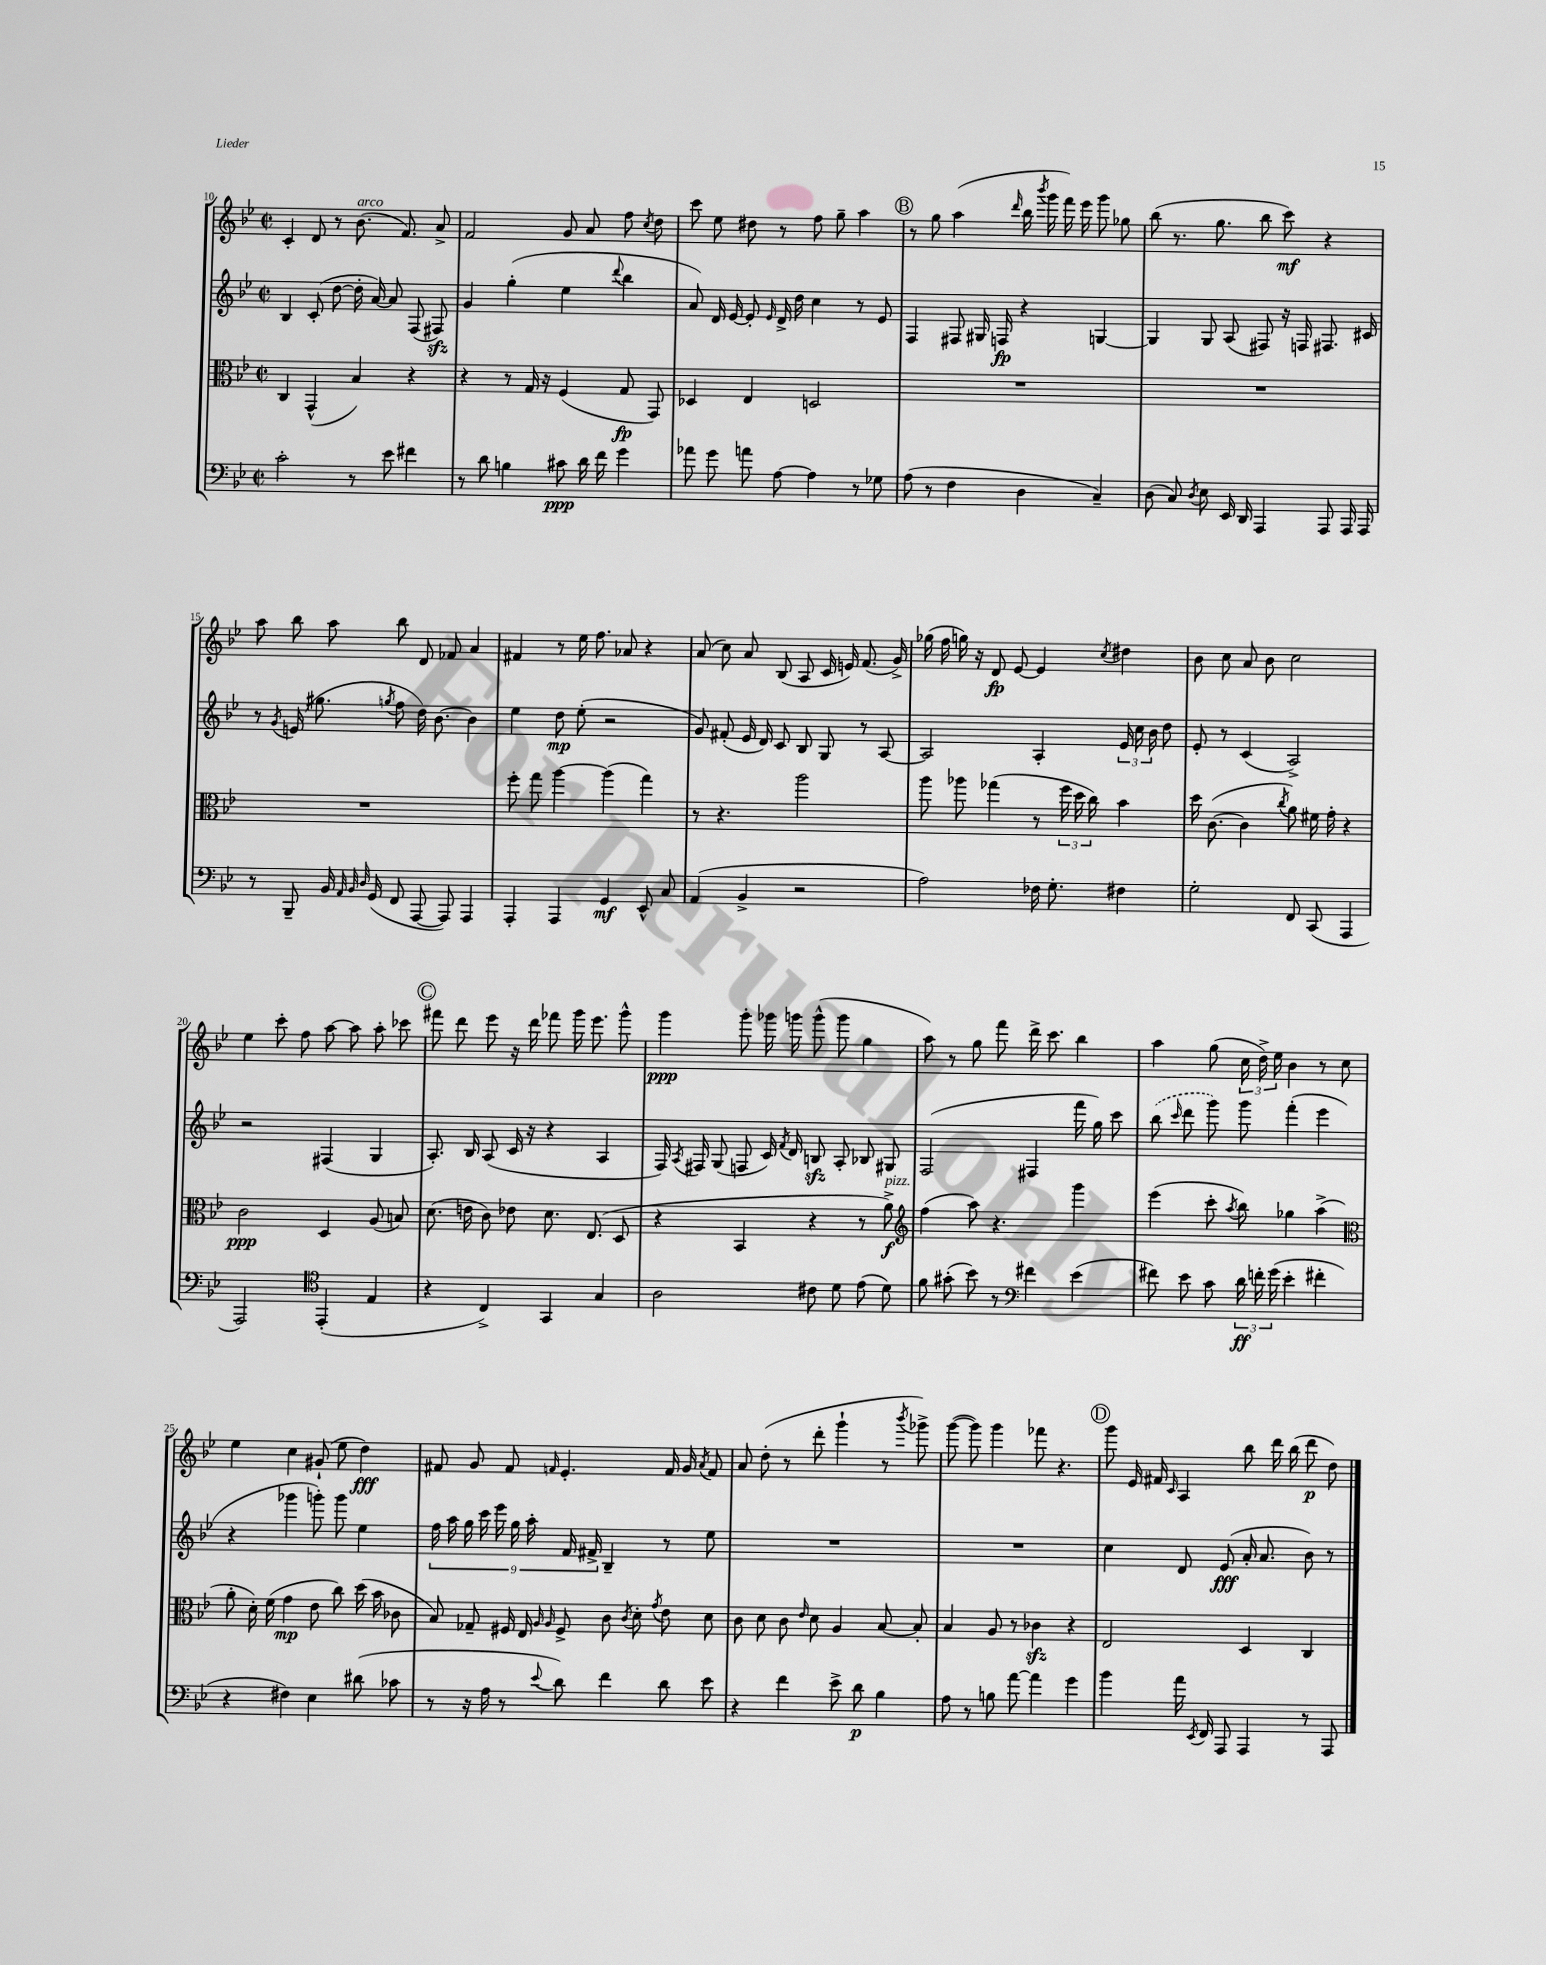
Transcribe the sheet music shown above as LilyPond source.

<<
\new StaffGroup <<
\new Staff = "s0" {
    \clef treble \key bes \major \defaultTimeSignature \time 2/2
    \autoBeamOff c'4-. d'8 r8 bes'8.^\markup { \italic "arco" }( f'8.) a'8-> |
    f'2 g'8 a'8 f''8 \acciaccatura { c''8 } d''8 |
    c'''8 ees''8 dis''8 r8 f''8 g''8-- a''4 |
    \mark \markup { \circle "B" } r8 g''8 a''4( \grace { d'''16 } bes''16 \acciaccatura { bes'''8 } g'''16 f'''16) ees'''16 g'''8 ges''8 |
    bes''8( r8. g''8. bes''8 c'''8\mf) r4 |
    a''8 bes''8 a''8 bes''8 d'8 fes'8 a'4 |
    fis'4 r8 ees''16 f''8. aes'8 r4 |
    a'8( c''8) a'8 bes8( a8 c'16 e'16) f'8.( g'16->) |
    ges''16( f''16 g''16) r16 d'8\fp ees'8~ ees'4 \acciaccatura { c''8 } dis''4 |
    bes'8 c''8 a'8 bes'8 c''2 |
    ees''4 c'''8-. f''8 a''8~ a''8 a''8-. ces'''8 |
    \mark \markup { \circle "C" } fis'''8 d'''8 ees'''8 r16 d'''16 fes'''8 g'''16 ees'''8. g'''8-^ |
    g'''4\ppp g'''8-. ges'''16 g'''16 g'''8-^( g'''8 g''4 |
    a''8) r8 g''8 f'''8 d'''16-> c'''8. bes''4 |
    a''4 g''8( \tuplet 3/2 { c''16 d''16->) ees''16 } bes'4 r8 c''8 |
    ees''4 c''4 gis'8-!( ees''8 d''4\fff) |
    fis'8 g'8 fis'8 \grace { f'16 } ees'4.-. f'16 g'16 \acciaccatura { a'8 } f'8 |
    a'8 d''8-.( r8 d'''8-. g'''4-! r8 \acciaccatura { bes'''8 } ges'''8->) |
    g'''8~( g'''8) g'''4 fes'''8 r4. |
    \mark \markup { \circle "D" } g'''8 ees'16 fis'16 \grace { c'16 } a4 bes''8 d'''16 bes''16( d'''8\p d''8) \bar "|." |
}
\new Staff = "s1" {
    \clef treble \key bes \major \defaultTimeSignature \time 2/2
    \autoBeamOff bes4 c'8-.( d''8~ d''16-. a'16~) a'8 f8( fis8\sfz) |
    g'4 g''4-.( ees''4 \appoggiatura { d'''8 } bes''4 |
    a'8) d'16 ees'16~ ees'8-. \grace { ees'16 } d'16-> d''16 c''4 r8 ees'8 |
    \mark \markup { \circle "B" } f4 fis8 gis16 f16\fp r4 g4~ |
    g4 g8 a8( fis8) r16 f16 fis8. cis'16 |
    r8 \acciaccatura { g'8 } e'16( gis''8. \acciaccatura { g''8 } f''8 d''16) bes'8.~ bes'4 |
    ees''4 d''8\mp ees''8-.( r2 |
    g'8) fis'8-.( ees'16 d'16) c'8 bes8 g8 r8 a8~ |
    a2 a4-. \tuplet 3/2 { ees'16 c''16 bes'16 } d''8 |
    ees'8-. r8 c'4( a2->) |
    r2 fis4( g4 |
    \mark \markup { \circle "C" } a8.-.) bes16 a8( c'16 r16 r4 a4 |
    f16) \acciaccatura { a8 } fis16 g8( f8 c'16) \acciaccatura { f'8 } d'16 b8\sfz a8-. bes8 gis8 |
    f2( fis4 f'''16 g''16) c'''8 |
    \once \slurDashed bes''8( \grace { c'''16 } d'''8 g'''8) g'''8 f'''4-.( ees'''4 |
    r4 ges'''4 g'''8-.) g'''8 ees''4 |
    \tuplet 9/8 { f''16 a''16 g''16 c'''16 ees'''16 g''16 a''16-. f'16 fis'16-> } bes4-- r8 ees''8 |
    R1 |
    R1 |
    \mark \markup { \circle "D" } c''4 d'8 ees'8\fff( a'16-. a'8. bes'8) r8 \bar "|." |
}
\new Staff = "s2" {
    \clef alto \key bes \major \defaultTimeSignature \time 2/2
    \autoBeamOff c4 g,4-^( bes4) r4 |
    r4 r8 g16 r16 f4( g8\fp g,8) |
    des4 ees4 d2 |
    \mark \markup { \circle "B" } R1 |
    R1 |
    R1 |
    f''8-. g''8 a''4~ a''4( g''4) |
    r8 r4. a''2 |
    a''8 aes''8 ges''4( r8 \tuplet 3/2 { f''16 d''16 c''16) } bes'4 |
    d''16 c'8.~( c'4 \acciaccatura { c''8 } a'8) fis'16 g'16-. r4 |
    c'2\ppp d4 a8( b8) |
    \mark \markup { \circle "C" } d'8.( e'16 c'8) ees'8 d'8. ees8.( d8 |
    r4 bes,4 r4 r8 a'8->\f^\markup { \italic "pizz." }) |
    \clef treble f''4( a''8) r4. g'''4 |
    ees'''4( c'''8-. \acciaccatura { a''8 } bes''8) ges''4 a''4->( |
    \clef alto a'8-. d'16-.) f'16( g'4\mp ees'8 c''8) d''16( bes'16 ces'8 |
    bes8) ges8-- fis16 ees16 \grace { a16 a16 } fis8-> c'8 \acciaccatura { c'8 } d'8-. \acciaccatura { g'8 } ees'8 d'8 |
    c'8 d'8 c'8 \grace { ees'16 } d'8 a4 bes8~ bes8-. |
    bes4 a8 r8 ces'4\sfz r4 |
    \mark \markup { \circle "D" } ees2 d4 c4 \bar "|." |
}
\new Staff = "s3" {
    \clef bass \key bes \major \defaultTimeSignature \time 2/2
    \autoBeamOff c'2-. r8 ees'8 fis'4 |
    r8 d'8 b4 cis'8\ppp d'16 f'16 g'4 |
    aes'8 g'8 a'8 a8~ a4 r8 ges8 |
    \mark \markup { \circle "B" } a8( r8 f4 d4 c4--) |
    d8( c8) \acciaccatura { d8 } ees8 ees,16 d,16 a,,4 a,,8 a,,16 a,,16 |
    r8 bes,,8-- bes,16 \grace { a,32 bes,32 d32 } g,16( f,8 a,,8~ a,,8) a,,4 |
    a,,4-. a,,4 g,4\mf ees,8-^ c8 |
    a,4( bes,4-> r2 |
    a2) fes16 g8.-. fis4 |
    g2-. f,8 c,8( a,,4 |
    a,,2) \clef tenor ees,4-.( ees4 |
    \mark \markup { \circle "C" } r4 c4->) g,4 g4 |
    a2 cis'8 d'8 ees'8( d'8) |
    f'8 gis'8-.( bes'8) r8 \clef bass fis'4 ees'4( |
    fis'8) ees'8 c'8 \tuplet 3/2 { d'16\ff f'16-. g'16( } ees'4-. fis'4-. |
    r4 fis4) ees4 dis'8( ces'8 |
    r8 r16 a16 r8 \appoggiatura { ees'8 } d'8) f'4 d'8 ees'8 |
    r4 f'4 ees'8-> d'8\p bes4 |
    a8 r8 b8 a'8~ a'4 g'4 |
    \mark \markup { \circle "D" } bes'4 a'16 \acciaccatura { ees,8 } f,16 a,,8 a,,4 r8 a,,8 \bar "|." |
}
>>
>>
\layout { \context { \Score currentBarNumber = #10 } }
